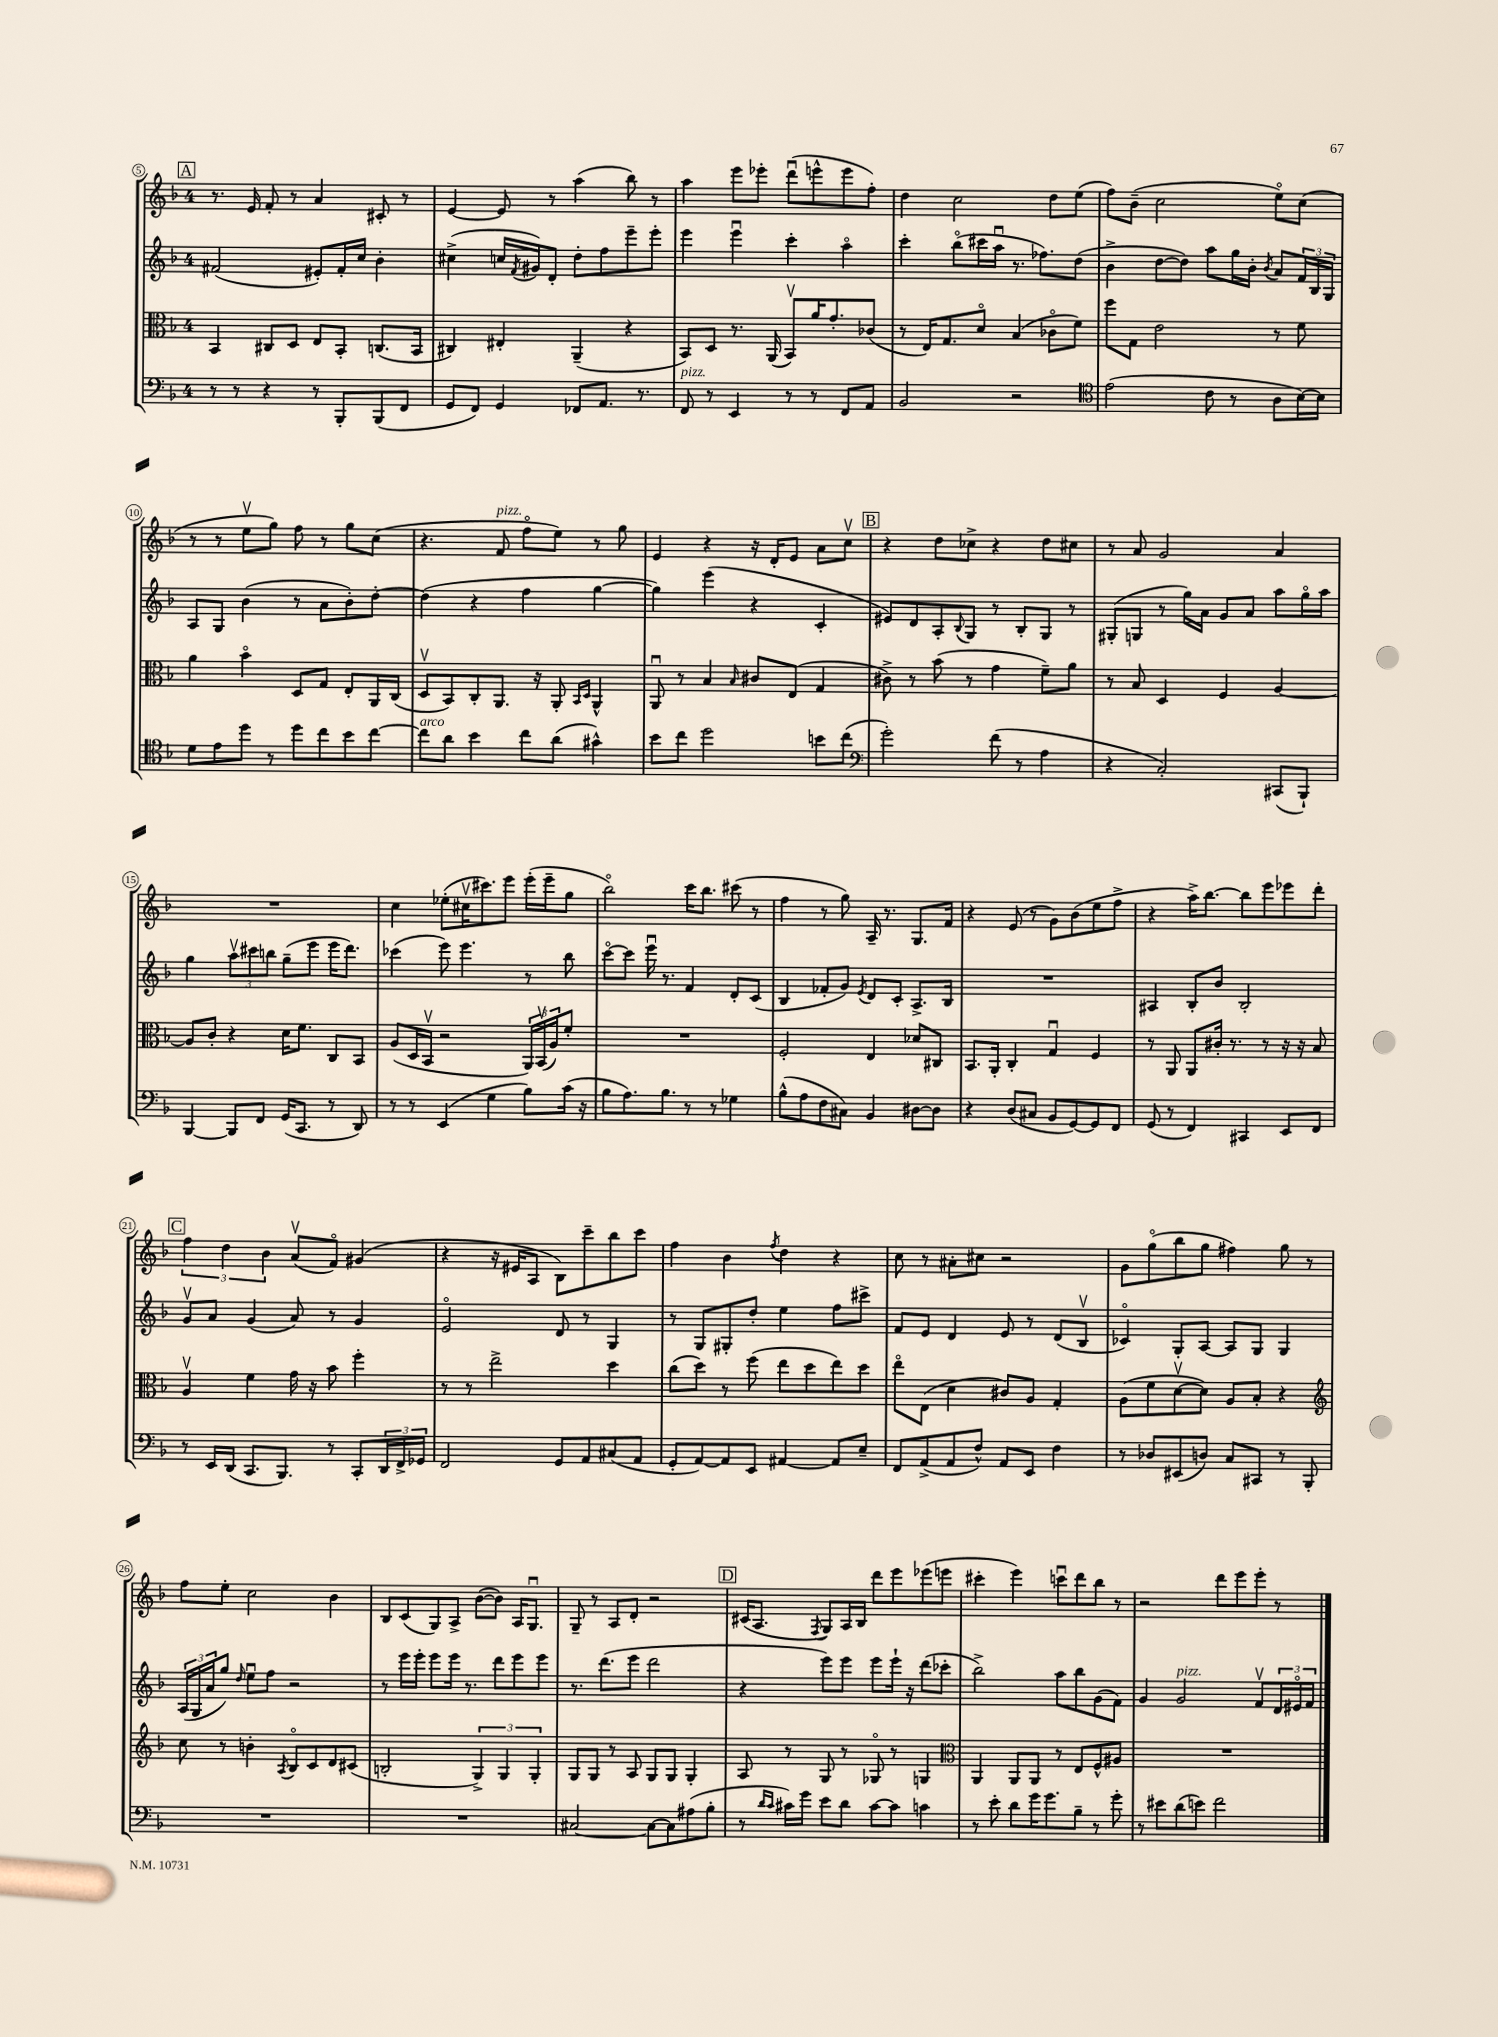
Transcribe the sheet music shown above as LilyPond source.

<<
\new StaffGroup <<
\new Staff = "s0" {
    \clef treble \key f \major \once \override Staff.TimeSignature.style = #'single-digit \time 4/4
    \mark \markup { \box "A" } r8. e'16 f'8-. r8 a'4 cis'8-. r8 |
    e'4~ e'8 r8 a''4( bes''8) r8 |
    a''4 e'''8 ees'''8-. d'''8\downbow( e'''8-^ e'''8 f''8-.) |
    d''4 c''2 d''8 e''8( |
    f''8) bes'8--( c''2 e''8\flageolet) c''8( |
    r8 r8 e''8\upbow g''8) f''8 r8 g''8 c''8( |
    r4. f'8^\markup { \italic "pizz." } f''8\flageolet e''8) r8 g''8 |
    e'4 r4 r16 d'16-. e'8 a'8 c''8\upbow |
    \mark \markup { \box "B" } r4 d''8 ces''8-> r4 d''8 cis''8 |
    r8 a'8 g'2 a'4 |
    R1 |
    c''4 ees''8-.( cis''16\upbow cis'''8.) e'''8 e'''16-.( e'''16-- g''8 |
    bes''2\flageolet) c'''16 bes''8. cis'''8( r8 |
    f''4 r8 g''8) a16-- r8. g8. f'16 |
    r4 e'8( r8 g'8) bes'8( e''8 f''8-> |
    r4 a''16->) bes''8.~ bes''8 e'''8 ees'''8 d'''8-. |
    \mark \markup { \box "C" } \tuplet 3/2 { f''4 d''4 bes'4 } a'8\upbow( f'8\flageolet) gis'4( |
    r4 r16 eis'16 a8 bes8) c'''8-- bes''8 c'''8 |
    f''4 bes'4 \acciaccatura { f''8 } d''4 r4 |
    c''8 r8 ais'8-. cis''8 r2 |
    g'8 g''8\flageolet( bes''8 g''8 fis''4) g''8 r8 |
    f''8 e''8-. c''2 bes'4 |
    bes8 c'8( g8) a8-> bes'8~( bes'8) a16 g8.\downbow |
    g8-- r8 a8 d'8-. r2 |
    \mark \markup { \box "D" } cis'16( a8. \acciaccatura { f8 } g8) a16 bes16 d'''8 e'''8 ees'''8( e'''8 |
    cis'''4-. e'''4) c'''8\downbow d'''8 bes''8 r8 |
    r2 d'''8 e'''8 e'''8-. r8 \bar "|." |
}
\new Staff = "s1" {
    \clef treble \key f \major \once \override Staff.TimeSignature.style = #'single-digit \time 4/4
    \mark \markup { \box "A" } fis'2( eis'8-.) fis'16-. c''16 bes'4-. |
    cis''4->( c''16 \acciaccatura { f'8 } gis'16) d'8-. d''8-. f''8 e'''8-- e'''8-. |
    e'''4 e'''4\downbow c'''4-. a''4\flageolet |
    c'''4-. bes''8\flageolet( cis'''16 a''16\downbow r8. fes''8.) d''8( |
    bes'4-> d''8~ d''8) a''8 g''16 bes'16-. \acciaccatura { bes'8 } a'8 \tuplet 3/2 { f'16 bes16 g16 } |
    a8 g8 bes'4( r8 a'8 bes'8-.) d''8~-. |
    d''4( r4 f''4 g''4~ |
    g''4) e'''4( r4 c'4-. |
    \mark \markup { \box "B" } eis'8) d'8 a8-. \appoggiatura { bes8 } g8 r8 bes8-. g8 r8 |
    gis8-.( g8 r8 g''16) a'16 g'8 a'8 a''8 g''16\flageolet a''16 |
    g''4 \tuplet 3/2 { a''8\upbow cis'''8 b''8 } g''8--( e'''8 e'''16 d'''8.) |
    ces'''4( e'''8) e'''4. r8 bes''8 |
    c'''8~\flageolet c'''8 e'''16\downbow r8. f'4 d'8-. c'8( |
    bes4 fes'8-. g'8) \acciaccatura { e'8 } d'8 c'8-. a8.-> bes16 |
    R1 |
    ais4 bes8-. bes'8 bes2-. |
    \mark \markup { \box "C" } g'8\upbow a'8 g'4( a'8) r8 g'4 |
    e'2\flageolet d'8 r8 g4 |
    r8 g8 gis8-. d''8-. e''4 f''8 cis'''8-> |
    f'8 e'8 d'4 e'8 r8 d'8( bes8\upbow |
    ces'4\flageolet) g8-. a8~ a8 g8 g4 |
    \tuplet 3/2 { a16( g16 a'16 } g''8) \grace { d''16 } e''8\downbow f''8 r2 |
    r8 e'''16 e'''16-. e'''8 e'''16 r8. d'''8 e'''8 e'''8 |
    r8. d'''8.( e'''8 d'''2 |
    \mark \markup { \box "D" } r4 e'''8) e'''8 e'''8 e'''16-! r16 d'''8( ces'''8-. |
    bes''2->) a''8 bes''8 g'8( f'8) |
    g'4 g'2^\markup { \italic "pizz." } f'8\upbow \tuplet 3/2 { d'16 eis'16\flageolet f'16 } \bar "|." |
}
\new Staff = "s2" {
    \clef alto \key f \major \once \override Staff.TimeSignature.style = #'single-digit \time 4/4
    \mark \markup { \box "A" } bes,4 cis8 d8 e8 bes,8-. c8.( bes,16 |
    cis4) eis4-. a,4--( r4 |
    bes,8) d8 r8. a,16( bes,8\upbow) a'16 g'8.-. ces'8( |
    r8 e16) g8. d'8\flageolet bes4( ces'8\flageolet f'8) |
    f''8 g8 e'2 r8 f'8 |
    a'4 bes'4\flageolet d8 g8 e8-. a,16 c16( |
    d8\upbow bes,8) c8-. a,8. r16 a,8-. \grace { bes,16 d16 } a,4-^ |
    a,8\downbow r8 bes4 \grace { bes16 } cis'8 e8( g4 |
    \mark \markup { \box "B" } cis'8->) r8 bes'8( r8 g'4 f'8--) a'8 |
    r8 bes8 d4 f4 a4~ |
    a8 c'8-. r4 d'16 f'8. c8 bes,8 |
    a8( d16 bes,16\upbow r2 \tuplet 3/2 { a,16) bes,16\upbow( a16) } f'8-. |
    R1 |
    f2-. e4 des'8 cis8 |
    bes,8. a,16-. c4-. g4\downbow f4 |
    r8 a,8 a,8 cis'16-. r8. r8 r16 r16 bes8 |
    \mark \markup { \box "C" } a4\upbow f'4 g'16 r16 bes'8 f''4-. |
    r8 r8 e''2-> d''4 |
    c''8( d''8) r8 f''8( e''8 d''8 e''8) d''8 |
    e''8\flageolet e8( d'4 cis'8) a8 g4-. |
    a8( f'8 d'8~\upbow d'8) a8 bes8-. r4 |
    \clef treble c''8 r8 b'4-. \acciaccatura { a8 } bes8\flageolet c'8 d'8 cis'8( |
    b2-. \tuplet 3/2 { g4->) g4 g4-. } |
    g8 g8 r8 a8 g8 g8 g4-. |
    \mark \markup { \box "D" } a8 r8 g8 r8 ges8\flageolet r8 g4 |
    \clef alto a,4 a,8 a,8 r8 e8 f8-^ ais8 |
    R1 \bar "|." |
}
\new Staff = "s3" {
    \clef bass \key f \major \once \override Staff.TimeSignature.style = #'single-digit \time 4/4
    \mark \markup { \box "A" } r8 r8 r4 r8 bes,,8-. bes,,8( f,8 |
    g,8 f,8) g,4 fes,8 a,8. r8. |
    f,8^\markup { \italic "pizz." } r8 e,4 r8 r8 f,8 a,8 |
    bes,2 r2 |
    \clef tenor e'2( c'8 r8 a8 bes16~) bes16 |
    d'8 e'8 d''8 r8 d''8 c''8 bes'8 c''8~ |
    c''8^\markup { \italic "arco" } a'8 bes'4 c''8 a'8( gis'4-^) |
    bes'8 c''8 d''2 b'8 c''8( |
    \mark \markup { \box "B" } \clef bass g'2-.) f'8( r8 a4 |
    r4 c2-.) cis,8( bes,,8-!) |
    bes,,4~ bes,,8 f,8 g,16( c,8. r8 d,8) |
    r8 r8 e,4( g4 bes8) c'16( r16 |
    bes8 a8.) bes8. r8 r8 ges4 |
    bes8-^( a8 f8 cis8) bes,4 dis8~ dis8 |
    r4 d8( cis8 bes,8 g,8~) g,8 f,8 |
    g,8( r8 f,4) cis,4 e,8 f,8 |
    \mark \markup { \box "C" } r8 e,16 d,16( c,8. bes,,8.) r8 c,8-. \tuplet 3/2 { d,16 f,16-> ges,16 } |
    f,2 g,8 a,8 cis8( a,8 |
    g,8-. a,8~) a,8 e,8 ais,4~ ais,8 e8-- |
    f,8 a,8->( a,8 f8-^) a,8 e,8 f4 |
    r8 des8 eis,8( d8) c8 cis,8 r8 bes,,8-. |
    R1 |
    R1 |
    cis2~ cis8~ cis8 ais8( bes8-. |
    \mark \markup { \box "D" } r8 \grace { d'16 c'16 } cis'16) g'16 e'8 d'8 cis'8~ cis'8 c'4 |
    r8 e'8-. d'8 g'16 g'8. bes8-- r8 g'8-. |
    r8 eis'8 d'8( e'8) f'2 \bar "|." |
}
>>
>>
\layout { \context { \Score currentBarNumber = #5 \override BarNumber.stencil = #(make-stencil-circler 0.1 0.3 ly:text-interface::print) } }
